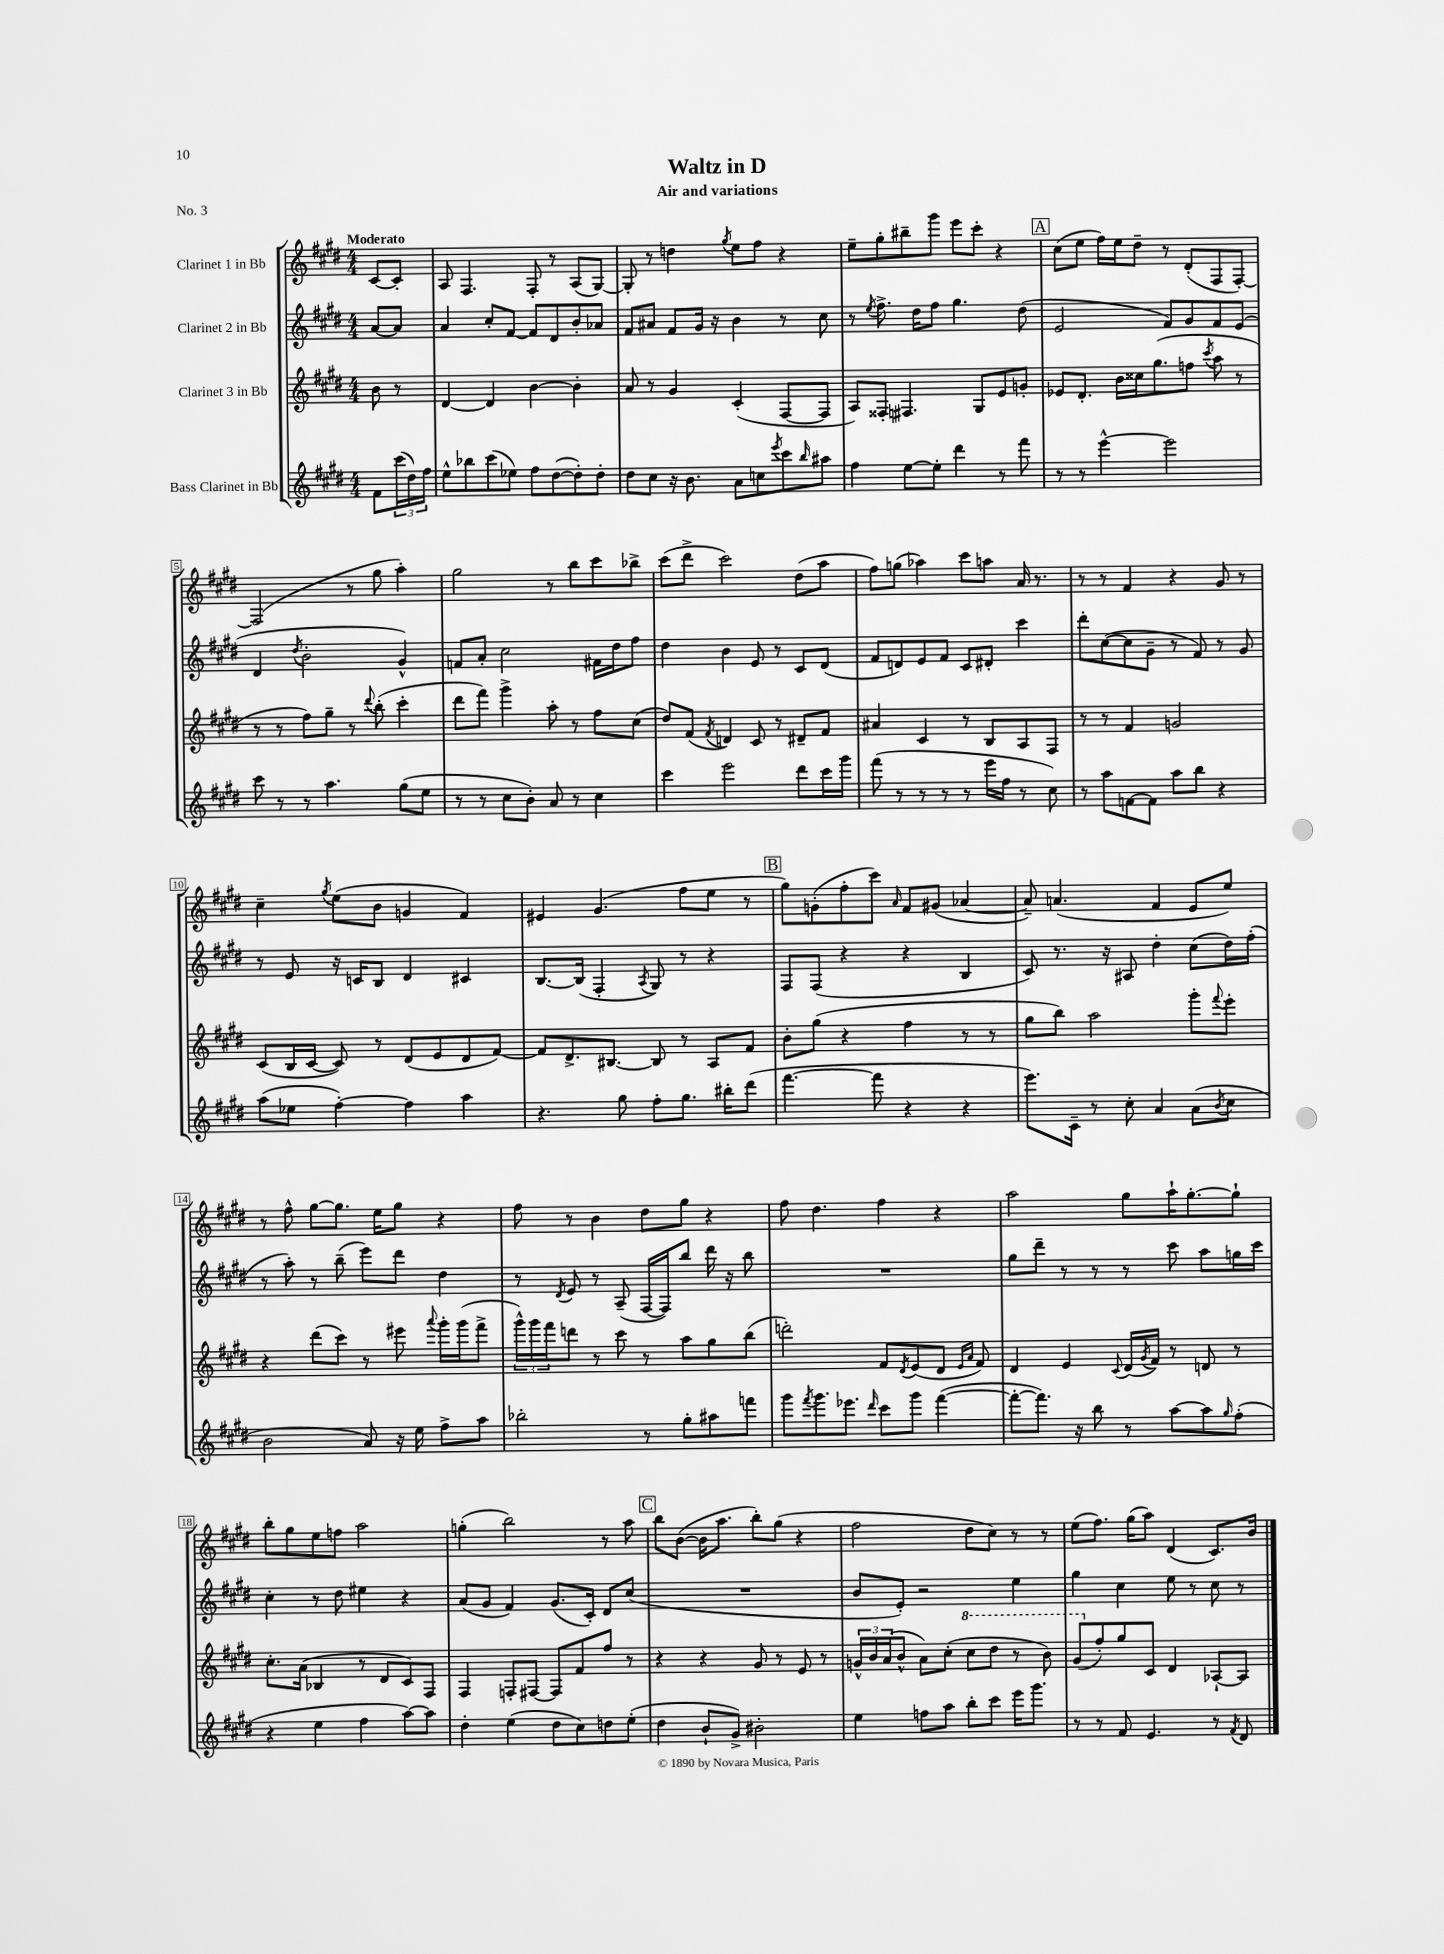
\header { title = "Waltz in D" subtitle = "Air and variations" piece = "No. 3" }
<<
\new StaffGroup <<
\new Staff = "s0" \with { instrumentName = "Clarinet 1 in Bb" } {
    \clef treble \key e \major \numericTimeSignature \time 4/4 \partial 4 \tempo "Moderato"
    cis'8~ cis'8-. |
    a8 fis4. fis8-. r8 a8( gis8~) |
    gis8-. r8 d''4 \acciaccatura { gis''8 } e''8 fis''8 r4 |
    e''8-- gis''8-. bis''8-- gis'''8 e'''8 cis'''8-. r4 |
    \mark \markup { \box "A" } cis''8( e''8 fis''16) e''16 dis''8-- r8 dis'8-.( fis8 fis8~-.) |
    fis2( r8 gis''8 a''4-.) |
    gis''2 r8 b''8 cis'''8 bes''8-> |
    cis'''8( dis'''8-> cis'''2) dis''8( a''8 |
    fis''8) g''8( aes''4) cis'''8 a''8 a'16 r8. |
    r8 r8 fis'4 r4 gis'8 r8 |
    cis''4-- \acciaccatura { gis''8 } e''8( b'8 g'4 fis'4) |
    eis'4 gis'4.( fis''8 e''8 r8 |
    \mark \markup { \box "B" } gis''8) g'8-.( fis''8-. cis'''8) \grace { a'16 } fis'8 gis'8( aes'4~ |
    aes'8--) a'4.( fis'4 e'8 e''8) |
    r8 fis''8-^ gis''8~ gis''8. e''16 gis''8 r4 |
    fis''8 r8 b'4 dis''8 gis''8 r4 |
    fis''8 dis''4. fis''4 r4 |
    a''2 gis''8 a''16-! gis''8.~-. gis''8-! |
    b''8-. gis''8 e''8 f''8 a''2 |
    g''4-.( b''2) r8 a''8 |
    \mark \markup { \box "C" } b''8 b'8~( b'16 a''8. b''8-.) gis''8( r4 |
    fis''2 dis''8 cis''8) r8 r8 |
    e''8( fis''8.) gis''16( a''8) dis'4( cis'8.) b'16 \bar "|." |
}
\new Staff = "s1" \with { instrumentName = "Clarinet 2 in Bb" } {
    \clef treble \key e \major \numericTimeSignature \time 4/4 \partial 4
    a'8~ a'8 |
    a'4 cis''8-. fis'8~ fis'8 dis'8 b'8-. aes'8 |
    fis'8 ais'8 fis'8 gis'16 r16 b'4 r8 cis''8 |
    r8 \acciaccatura { e''8 } fis''8.-> dis''16 fis''8 gis''4. dis''8( |
    \mark \markup { \box "A" } e'2 fis'8) gis'8 fis'8 e'8( |
    dis'4 \acciaccatura { dis''8 } b'2-. gis'4-^) |
    f'8 a'8-. cis''2 fis'16 dis''16 fis''8 |
    dis''4 b'4 e'8 r8 cis'8 dis'8( |
    fis'8 d'8) e'8 fis'8 cis'8 dis'8-. cis'''4 |
    dis'''8-. cis''8~( cis''8 gis'8-- r8 fis'8) r8 gis'8 |
    r8 e'8 r16 c'16 b8 dis'4 cis'4 |
    b8.~ b16( fis4-. \acciaccatura { a8 } gis8) r8 r4 |
    \mark \markup { \box "B" } fis8 fis8( r4 r4 b4 |
    cis'8) r8. r16 ais8 dis''4-. cis''8( dis''16) fis''16-.( |
    r8 a''8-.) r8 b''8--( e'''8) dis'''8 dis''4 |
    r8 \acciaccatura { dis'8 } e'8 r8 a8--( fis16~ fis16) b''8 dis'''16 r16 b''8 |
    R1 |
    gis''8 dis'''8-- r8 r8 r8 cis'''8 a''8 g''16 cis'''16 |
    cis''4-. r8 dis''8 eis''4 r4 |
    a'8( gis'8 fis'4) gis'8.( cis'16-.) dis'8 cis''8( |
    \mark \markup { \box "C" } R1 |
    b'8 e'8-.) r2 e''4 |
    gis''4 cis''4 e''8 r8 cis''8 r8 \bar "|." |
}
\new Staff = "s2" \with { instrumentName = "Clarinet 3 in Bb" } {
    \clef treble \key e \major \numericTimeSignature \time 4/4 \partial 4
    b'8 r8 |
    dis'4~ dis'4 b'4~ b'4-. |
    a'8 r8 gis'4 cis'4-.( fis8~ fis8 |
    a8) fisis8-. fis4. gis8 e'8 g'8-. |
    \mark \markup { \box "A" } ees'8 dis'8.-. b'16 cisis''16 gis''8.( f''8 \acciaccatura { cis'''8 } a''8 r8 |
    r8 r8 fis''8) gis''8-- r8 \appoggiatura { dis'''8 } b''8-.( cis'''4-. |
    dis'''8 fis'''8) gis'''4-> a''8-. r8 fis''8 cis''8( |
    dis''8) fis'8( \acciaccatura { fis'8 } d'4) cis'8 r8 dis'8-- fis'8 |
    ais'4 cis'4 r8 b8 a8 fis8 |
    r8 r8 fis'4 g'2 |
    cis'8( b16 cis'16~ cis'8) r8 dis'8( e'8 dis'8 fis'8~) |
    fis'8 dis'8.-> bis8.~ bis8 r8 a8 fis'8 |
    \mark \markup { \box "B" } b'8-. gis''8( r4 fis''4 r8 r8 |
    gis''8 b''8) a''2 gis'''8-. \appoggiatura { fis'''8 } e'''8-. |
    r4 dis'''8( cis'''8) r8 eis'''8 \appoggiatura { a'''8 } gis'''16-. gis'''16( fis'''8-> |
    \tuplet 3/2 { gis'''16-^) gis'''16 fis'''16 } d'''8 r8 cis'''8 r8 a''8 gis''8 b''8( |
    d'''2-.) fis'8 \acciaccatura { dis'8 } e'8( dis'8 \grace { e'16 a'16 } fis'8) |
    dis'4 e'4 \appoggiatura { cis'8 } dis'16( \acciaccatura { gis'8 } fis'16) r8 d'8 r8 |
    cis''8.-. a'16( bes4 r8 dis'8 cis'8) fis8 |
    fis4 f8-. fis8~ fis8 fis'8 fis''8 r8 |
    \mark \markup { \box "C" } r4 r4 gis'8 r8 e'8 r8 |
    \tuplet 3/2 { g'16-^ b'16 a'16( } b'8-^ a'8) cis''8-.( \ottava #1 cis'''8 dis'''8 r8 b''8) |
    gis''8( \ottava #0 fis''8-.) gis''8 cis'8 dis'4 aes8~-! aes8 \bar "|." |
}
\new Staff = "s3" \with { instrumentName = "Bass Clarinet in Bb" } {
    \clef treble \key e \major \numericTimeSignature \time 4/4 \partial 4
    fis'8 \tuplet 3/2 { cis'''16( dis''16) fis''16 } |
    e''8-^ bes''8 cis'''8( ees''8) fis''8 dis''8~( dis''8-.) dis''8-. |
    dis''8 cis''8 r16 b'8. a'8 c''8 \acciaccatura { e'''8 } cis'''8 \grace { b''16 } ais''8 |
    fis''4 e''8~ e''8-. dis'''4 r8 fis'''8 |
    \mark \markup { \box "A" } r8 r8 e'''4~-^ e'''2 |
    cis'''8 r8 r8 a''4. gis''8( e''8 |
    r8 r8 cis''8 b'8-.) a'8 r8 cis''4 |
    cis'''4 e'''2 dis'''8 cis'''16 gis'''16 |
    fis'''8( r8 r8 r8 r8 e'''16 fis''16 r8 cis''8) |
    r8 a''8 f'8~ f'8 a''8 b''8 r4 |
    a''8( ees''8 fis''4~-.) fis''4 a''4 |
    r4. gis''8 fis''8-. gis''8. bis''16-. dis'''8( |
    \mark \markup { \box "B" } fis'''4.~ fis'''8 r4 r4 |
    e'''8.) cis'16-- r8 cis''8-. a'4 a'8( \acciaccatura { b'8 } cis''8 |
    b'2 a'8) r16 e''16 fis''8-> a''8 |
    bes''2-. r8 gis''8-. ais''8 f'''8 |
    gis'''8 \acciaccatura { fis'''8 } gis'''8. ees'''8. \grace { dis'''16 } cis'''8 gis'''8 fis'''4~( |
    fis'''8~-. fis'''8.) r16 b''8 r8 a''8~ a''8 \grace { gis''16 } fis''8-.( |
    r4 e''4 fis''4 a''8~) a''8 |
    dis''4-. e''4( dis''8 cis''8) d''8 e''8-.( |
    \mark \markup { \box "C" } dis''4 b'8-! gis'8->) bis'2-. |
    e''4 f''8 a''8 b''8-. cis'''8 e'''16 gis'''8. |
    r8 r8 fis'8 e'4. r8 \acciaccatura { fis'8 } dis'8 \bar "|." |
}
>>
>>
\layout { \context { \Score \override BarNumber.stencil = #(make-stencil-boxer 0.1 0.3 ly:text-interface::print) } }
